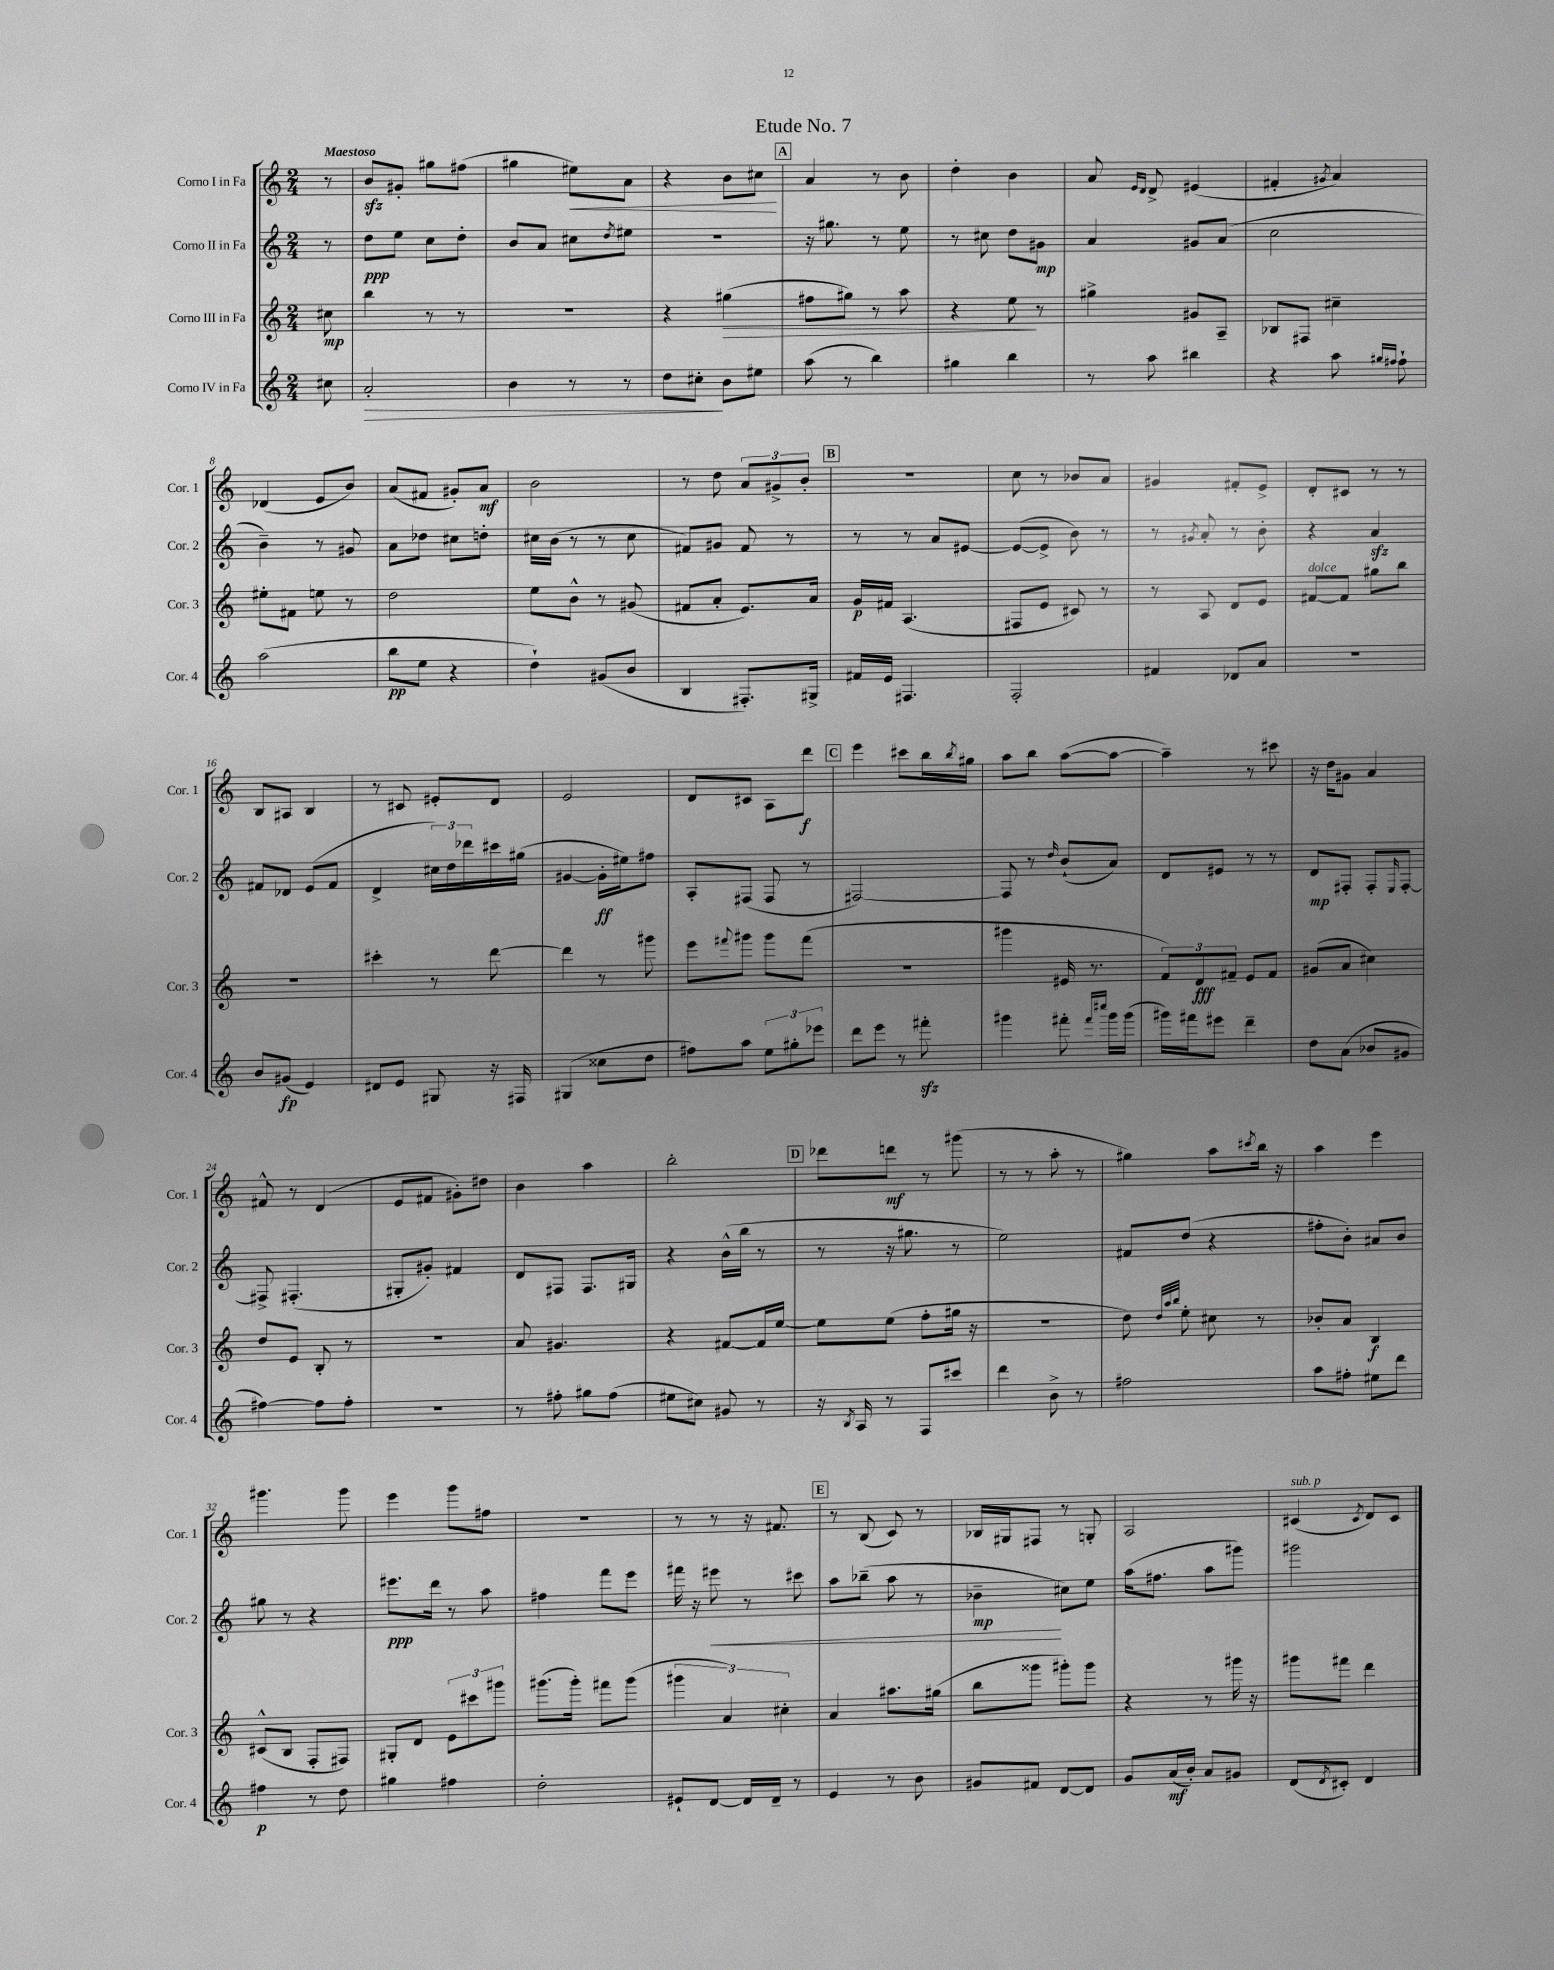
\header { title = "Etude No. 7" }
<<
\new StaffGroup <<
\new Staff = "s0" \with { instrumentName = "Corno I in Fa" shortInstrumentName = "Cor. 1" } {
    \clef treble \key c \major \numericTimeSignature \time 2/4 \partial 8 \tempo "Maestoso"
    r8 |
    b'8\sfz gis'8-. gis''8 fis''8( |
    gis''4 eis''8\<) a'8 |
    r4 b'8 cis''8\! |
    \mark \markup { \box "A" } a'4 r8 b'8 |
    d''4-. b'4 |
    a'8 \grace { e'16 d'16 } d'8-> eis'4( |
    fis'4-. \acciaccatura { gis'8 } a'4) |
    des'4( e'8 b'8) |
    a'8( fis'8 gis'8-.) a'8\mf |
    b'2 |
    r8 d''8 \tuplet 3/2 { a'8 gis'8-> b'8-. } |
    \mark \markup { \box "B" } r2 |
    c''8 r8 bes'8 a'8 |
    gis'4 fis'8-. e'8-> |
    d'8-. cis'8 r8 r8 |
    b8 ais8 b4 |
    r8 cis'8 eis'8-. d'8 |
    e'2 |
    d'8 cis'8 a8 d'''8\f |
    \mark \markup { \box "C" } e'''4 cis'''8 b''16 \acciaccatura { b''8 } gis''16 |
    a''8 b''8 a''8~( a''8~ |
    a''4--) r8 cis'''8 |
    r16 d''16 gis'8 a'4 |
    fis'8-^ r8 d'4( |
    e'8 fis'8 gis'8-.) dis''8 |
    b'4 a''4 |
    b''2-. |
    \mark \markup { \box "D" } des'''8 d'''8\mf r8 gis'''8( |
    r8 r8 a''8-. r8 |
    gis''4) a''8 \acciaccatura { cis'''8 } b''16 r16 |
    a''4 e'''4 |
    gis'''4. gis'''8 |
    e'''4 g'''8 fis''8 |
    R2 |
    r8 r8 r16 fis'8. |
    \mark \markup { \box "E" } r8 b8( c'8) r8 |
    bes16 gis16 fis8 r8 g8-. |
    a2 |
    cis'4^\markup { \italic "sub. p" }( \acciaccatura { cis'8 } d'8) cis'8 \bar "|." |
}
\new Staff = "s1" \with { instrumentName = "Corno II in Fa" shortInstrumentName = "Cor. 2" } {
    \clef treble \key c \major \numericTimeSignature \time 2/4 \partial 8
    r8 |
    d''8\ppp e''8 c''8 d''8-. |
    b'8 a'8 cis''8 \acciaccatura { d''8 } eis''8 |
    r2 |
    \mark \markup { \box "A" } r16 gis''8. r8 e''8 |
    r8 cis''8 d''8 gis'8\mp |
    a'4 gis'8 a'8( |
    c''2 |
    b'4--) r8 gis'8 |
    a'8 des''8 cis''8 d''8-. |
    cis''16 b'16( r8 r8 cis''8 |
    fis'8) gis'8 fis'8 r8 |
    \mark \markup { \box "B" } r8 r8 a'8 eis'8~ |
    eis'8~( eis'8-> b'8) r8 |
    r8 \acciaccatura { gis'8 } a'8-. r8 b'8-. |
    r4 a'4\sfz |
    fis'8 des'8 e'8( fis'8 |
    d'4-> \tuplet 3/2 { cis''16) d''16 des'''16 } cis'''16 gis''16( |
    gis'4~ gis'16-.\ff eis''16) fis''8 |
    a8-. fis8( fis8 r8 |
    \mark \markup { \box "C" } fis2~) |
    fis8 r8 \grace { d''16 } b'8-!( a'8) |
    d'8 eis'8 r8 r8 |
    d'8\mp fis8-. fis8-. \grace { e16 } fis8~-. |
    fis8-> fis4.-.( |
    gis8-. gis'8-.) fis'4 |
    d'8 fis8 fis8. gis16 |
    r4 b'16-^( b''16 r8 |
    \mark \markup { \box "D" } r8 r16 gis''8. r8 |
    e''2) |
    fis'8 d''8( r4 |
    fis''8-. b'8-.) ais'8 b'8 |
    gis''8 r8 r4 |
    eis'''8.\ppp d'''16 r8 a''8 |
    fis''4 f'''8 e'''8 |
    fis'''16 r16 eis'''8\< r8 cis'''8 |
    \mark \markup { \box "E" } a''8 bes''8--( a''8 r8 |
    bes'4--\mp\! cis''8) e''8 |
    a''16( fis''8. a''8 gis'''8) |
    gis'''2 \bar "|." |
}
\new Staff = "s2" \with { instrumentName = "Corno III in Fa" shortInstrumentName = "Cor. 3" } {
    \clef treble \key c \major \numericTimeSignature \time 2/4 \partial 8
    cis''8\mp |
    b''4 r8 r8 |
    R2 |
    r4 gis''4\>( |
    \mark \markup { \box "A" } fis''8 gis''8) r8 a''8 |
    r4 e''8\! r8 |
    gis''4-> gis'8 a8-- |
    bes8 fis8 cis''4-- |
    eis''8-. fis'8 e''8 r8 |
    d''2 |
    e''8 b'8-^ r8 gis'8( |
    fis'8 a'8-. e'8.) a'16 |
    \mark \markup { \box "B" } g'16\p fis'16 a4.( |
    fis8 e'8 cis'8) r8 |
    r8 a8 d'8 e'8 |
    fis'8~^\markup { \italic "dolce" } fis'8 gis''8 b''8 |
    r2 |
    cis'''4-. r8 d'''8~ |
    d'''4 r8 gis'''8 |
    e'''8 \appoggiatura { fis'''8 } gis'''8 gis'''8 fis'''8( |
    \mark \markup { \box "C" } R2 |
    gis'''4 eis'16 r8. |
    \tuplet 3/2 { f'8) d'8\fff fis'8-- } e'8 fis'8 |
    gis'8( a'8 cis''4) |
    d''8 e'8 b8-. r8 |
    r2 |
    a'8 gis'4. |
    r4 fis'8~ fis'16 e''16~ |
    \mark \markup { \box "D" } e''8 e''8( f''8-. gis''16 r16 |
    R2 |
    d''8) \grace { d''32 a''32 b''32 } e''8-. cis''8 r8 |
    bes'8-. a'8 b4\f |
    cis'8-^( b8 f8-. fis8) |
    gis8-. d'8 \tuplet 3/2 { e'8 cis'''8 gis'''8 } |
    gis'''8.( gis'''16-.) fis'''8 gis'''8( |
    \tuplet 3/2 { gis'''4 a'4) cis''4-. } |
    \mark \markup { \box "E" } a'4 ais''8. gis''16( |
    b''8 gisis'''8 gis'''8-.) gis'''8 |
    r4 r8 gis'''16 r16 |
    gis'''8 fis'''8 d'''4 \bar "|." |
}
\new Staff = "s3" \with { instrumentName = "Corno IV in Fa" shortInstrumentName = "Cor. 4" } {
    \clef treble \key c \major \numericTimeSignature \time 2/4 \partial 8
    cis''8 |
    a'2-.\> |
    b'4 r8 r8 |
    d''8 cis''8-.\! b'8 eis''8 |
    \mark \markup { \box "A" } a''8( r8 b''4) |
    gis''4 b''4 |
    r8 a''8 bis''4 |
    r4 a''8 \grace { gis''16 fis''16 } fis''8-! |
    a''2( |
    b''8\pp e''8 r4 |
    d''4-!) gis'8( b'8 |
    b4 fis8.-.) gis16-> |
    \mark \markup { \box "B" } fis'16 e'16 fis4. |
    f2-. |
    fis'4 des'8 a'8 |
    r2 |
    b'8 gis'8\fp( e'4) |
    dis'8 e'8 gis8 r16 fis16 |
    gis4( cisis''8 d''8 |
    fis''8) a''8 \tuplet 3/2 { e''8 gis''8-. ees'''8 } |
    \mark \markup { \box "C" } d'''8 e'''8 r8 fis'''8-.\sfz |
    gis'''4 fis'''8-. \grace { fis'''16 cis''''16 } gis'''16 gis'''16( |
    gis'''16) fis'''16 eis'''8 d'''4-- |
    d''8 a'8( bes'8 gis'8 |
    fis''4~) fis''8 fis''8-. |
    R2 |
    r8 fis''8-. gis''8 fis''8( |
    eis''8 cis''8) gis'8 r8 |
    \mark \markup { \box "D" } r16 \acciaccatura { b8 } a16 r8 f8 cis'''8 |
    d'''4 b'8-> r8 |
    fis''2 |
    a''8 fis''8-. eis''8 d'''8 |
    fis''4\p r8 d''8 |
    gis''4 fis''4 |
    d''2-. |
    eis'8-! d'8~ d'16 d'16-- r8 |
    \mark \markup { \box "E" } e'4 r8 b'8 |
    gis'8 fis'8 d'8~ d'8 |
    g'8 a'16\mf( b'16-.) a'8 gis'8 |
    d'8( \acciaccatura { d'8 } cis'8-.) d'4 \bar "|." |
}
>>
>>
